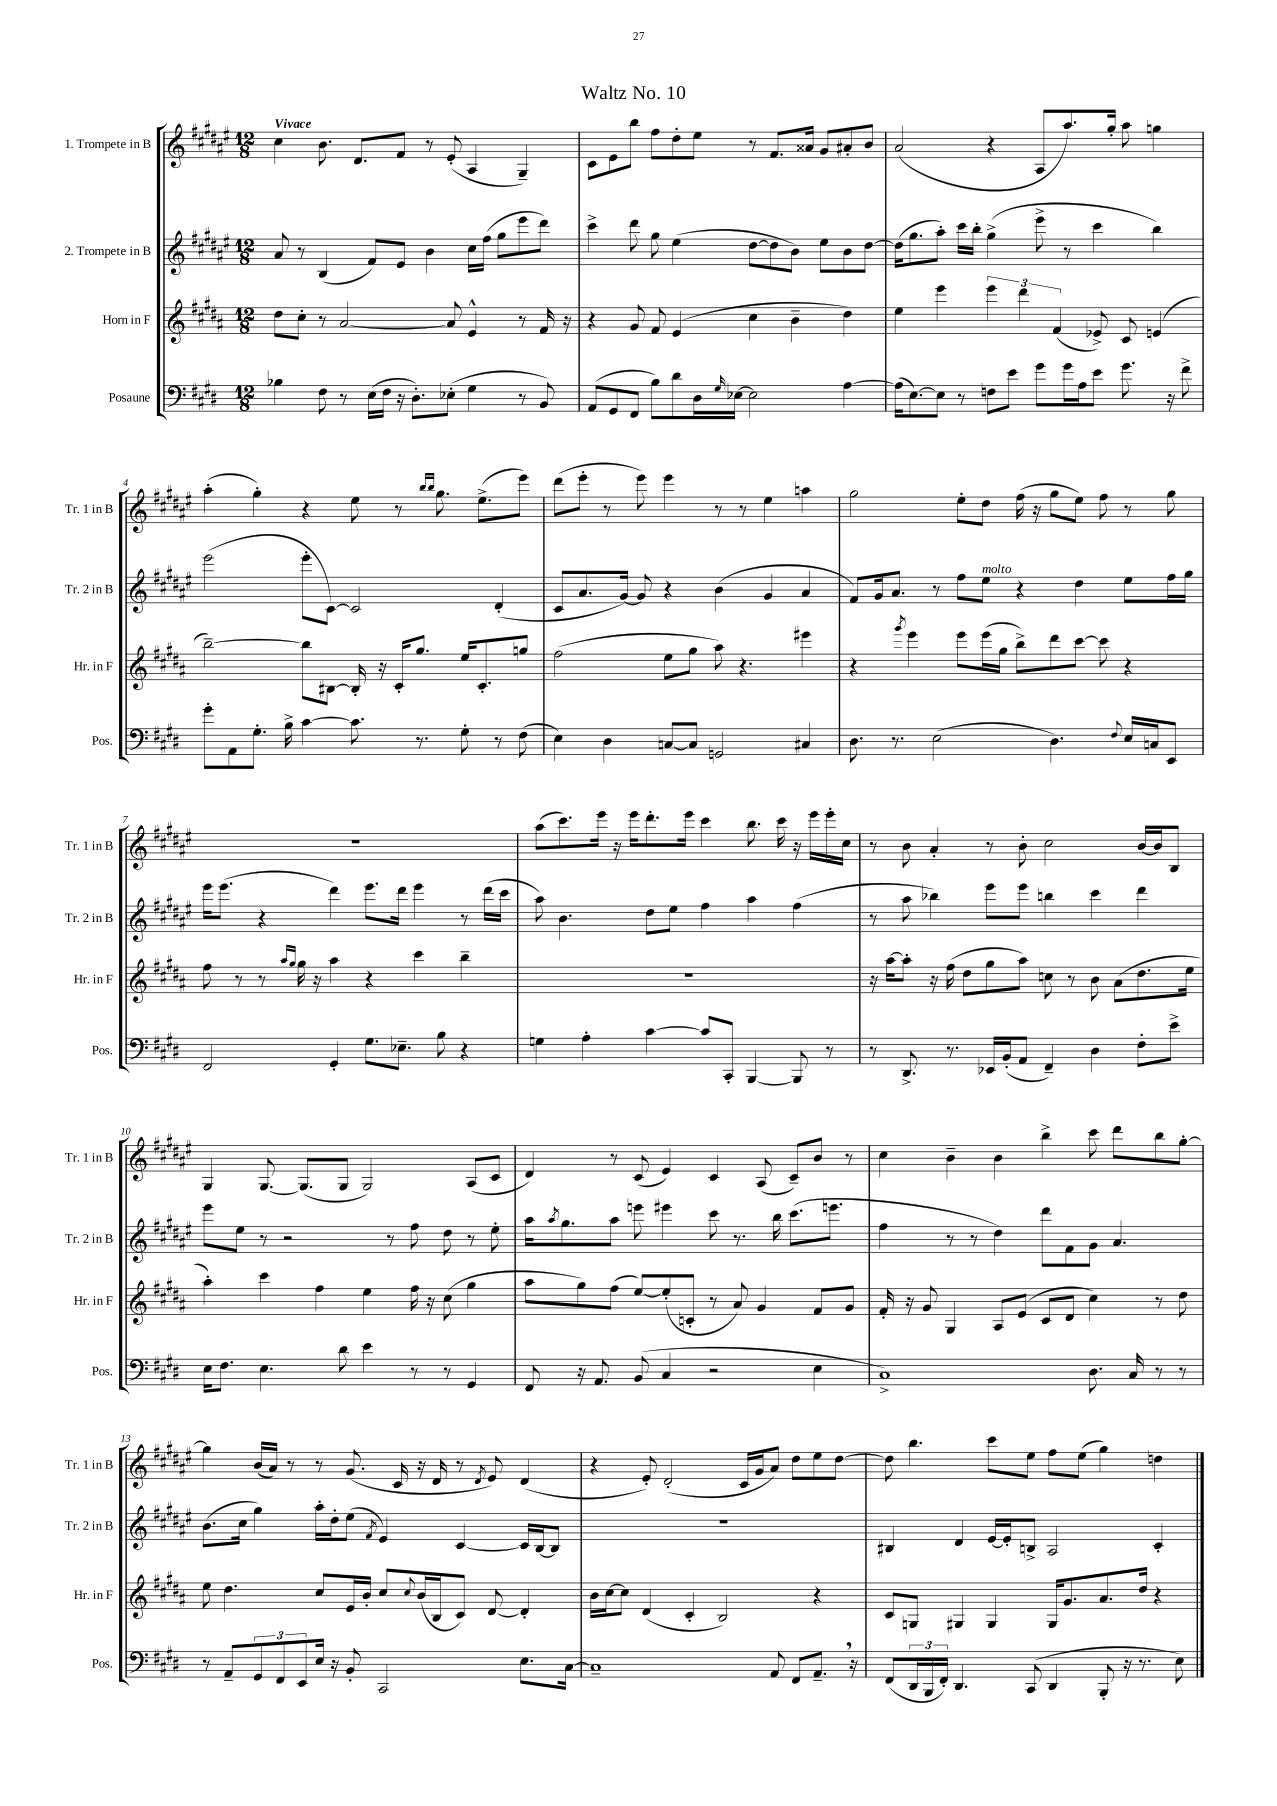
\header { title = "Waltz No. 10" }
<<
\new StaffGroup <<
\new Staff = "s0" \with { instrumentName = "1. Trompete in B" shortInstrumentName = "Tr. 1 in B" } {
    \clef treble \key fis \major \numericTimeSignature \time 12/8 \tempo "Vivace"
    cis''4 b'8. dis'8. fis'8 r8 eis'8-.( ais4 gis4--) |
    cis'8 eis'8 b''8 fis''8 dis''8-. eis''8 r8 fis'8. aisis'16 gis'8 ais'8-. b'8 |
    ais'2( r4 ais8 ais''8.) gis''16-. ais''8 g''4 |
    ais''4-.( gis''4-.) r4 eis''8 r8 \grace { b''16 b''16 } gis''8. eis''8.->( eis'''8) |
    dis'''8( eis'''8-. r8 eis'''8) eis'''4 r8 r8 eis''4 a''4 |
    gis''2 eis''8-. dis''8 fis''16( r16 gis''8 eis''8) fis''8 r8 gis''8 |
    R1. |
    ais''8( cis'''8.) eis'''16 r16 eis'''16 dis'''8.-. eis'''16 cis'''4 b''8. cis'''16 r16 eis'''16 eis'''16-. cis''16 |
    r8 b'8 ais'4-. r8 b'8-. cis''2 b'16~ b'16 b8 |
    gis4 gis8.~ gis8.( gis8 gis2) ais8( cis'8 |
    dis'4) r8 cis'8( eis'4) cis'4 ais8( cis'8--) b'8 r8 |
    cis''4 b'4-- b'4 b''4-> cis'''8 dis'''8 b''8 gis''8~-. |
    gis''4 b'16( ais'16) r8 r8 gis'8.( cis'16 r16 dis'16 r8 \acciaccatura { dis'8 } eis'8) dis'4( |
    r4 eis'8-.) dis'2-.( cis'16 gis'16 ais'8) dis''8 eis''8 dis''8~ |
    dis''8 b''4. cis'''8 eis''8 fis''8 eis''8( gis''4) d''4 \bar "|." |
}
\new Staff = "s1" \with { instrumentName = "2. Trompete in B" shortInstrumentName = "Tr. 2 in B" } {
    \clef treble \key fis \major \numericTimeSignature \time 12/8
    ais'8 r8 b4( fis'8) eis'8 b'4 cis''16 fis''16( gis''8 eis'''8 dis'''8) |
    cis'''4-> dis'''8 gis''8 eis''4( dis''8~ dis''8 b'8) eis''8 b'8 dis''8~ |
    dis''16( gis''8. ais''8-.) cis'''16 b''16-. gis''4->( eis'''8-> r8 cis'''4 b''4) |
    eis'''2( eis'''8-. cis'8~) cis'2 dis'4-.( |
    cis'8 ais'8. gis'16~) gis'8 r4 b'4( gis'4 ais'4 |
    fis'8) gis'16 ais'8. r8 fis''8 eis''8^\markup { \italic "molto" } r4 dis''4 eis''8 fis''16 gis''16 |
    eis'''16 eis'''8.( r4 dis'''4) eis'''8. dis'''16 eis'''4 r8 dis'''16( cis'''16 |
    ais''8) b'4. dis''8 eis''8 fis''4 ais''4 fis''4( |
    r8 ais''8 bes''4) eis'''8 eis'''8 b''4 cis'''4 dis'''4 |
    eis'''8 eis''8 r8 r2 r8 fis''8 dis''8 r8 eis''8-. |
    ais''16 \acciaccatura { ais''8 } gis''8. ais''8 e'''8 eis'''4 cis'''8 r8. b''16 cis'''8.( e'''8. |
    fis''4 r8 r8 dis''4) dis'''8 fis'8 gis'8 ais'4. |
    b'8.( cis''16 gis''4) ais''16-. dis''16-. eis''8( \acciaccatura { fis'8 } eis'4) cis'4~ cis'16 b16~ b8 |
    R1. |
    bis4 dis'4 eis'16~ eis'16-. b8-> ais2 cis'4-. \bar "|." |
}
\new Staff = "s2" \with { instrumentName = "Horn in F" shortInstrumentName = "Hr. in F" } {
    \clef treble \key b \major \numericTimeSignature \time 12/8
    dis''8 cis''8-. r8 ais'2~ ais'8 e'4-^ r8 fis'16 r16 |
    r4 gis'8 fis'8 e'4( cis''4 b'4-- dis''4) |
    e''4 e'''4 \tuplet 3/2 { e'''4 dis'''4 fis'4( } ees'8->) cis'8 e'4( |
    b''2~--) b''8 bis8~ bis16-. r16 cis'16-. gis''8. e''16 cis'8.-. g''8 |
    fis''2( e''8 gis''8 ais''8) r4. eis'''4 |
    r4 \acciaccatura { gis'''8 } e'''4 e'''8 e'''16( gis''16 b''8->) dis'''8 cis'''8~ cis'''8 r4 |
    fis''8 r8 r8 \grace { ais''16 gis''16 } gis''16 r16 ais''4 r4 cis'''4 b''4-- |
    R1. |
    r16 ais''16~ ais''8-. r16 fis''16( dis''8 gis''8 ais''8) c''8 r8 b'8 ais'8( dis''8. e''16 |
    ais''4-.) cis'''4 fis''4 e''4 fis''16 r16 cis''8( gis''4 |
    ais''8 gis''8) fis''8( e''8~) e''8-.( c'8-. r8 ais'8) gis'4 fis'8 gis'8 |
    fis'16-. r16 gis'8 gis4 ais8 e'8( cis'8 dis'8 cis''4) r8 dis''8 |
    e''8 dis''4. cis''8 e'16 b'16-. cis''8 \appoggiatura { cis''8 } b'16( b16 cis'8) dis'8~ dis'4-. |
    b'16 cis''16~ cis''8 dis'4( cis'4-. b2) r4 |
    cis'8 g8 gis4 gis4 gis16 gis'8. ais'8. dis''16 r4 \bar "|." |
}
\new Staff = "s3" \with { instrumentName = "Posaune" shortInstrumentName = "Pos." } {
    \clef bass \key e \major \numericTimeSignature \time 12/8
    bes4 fis8 r8 e16( fis16 r16 dis8.-.) ees8-.( gis4 r8 b,8) |
    a,8( gis,8 fis,8 b8) dis'8 dis16 \grace { gis16 } ees16~ ees2 a4~ |
    a16( e8.~) e8 r8 f8 e'8 gis'8 gis'16 a16 e'8 gis'8. r16 fis'8-> |
    gis'8-. a,8 gis8.-. b16-> cis'4~ cis'8. r8. gis8-. r8 fis8( |
    e4) dis4 c8~ c8 g,2 cis4 |
    dis8. r8. e2( dis4.) \appoggiatura { fis8 } e16 c16 e,8 |
    fis,2 gis,4-. gis8. ees8.-- b8 r4 |
    g4 a4-. cis'4~ cis'8 cis,8-. b,,4~ b,,8 r8 |
    r8 dis,8.-> r8. ees,16 b,16-.( a,8 fis,4--) dis4 fis8-. e'8-> |
    e16 fis8. e4. dis'8 e'4 r8 r8 gis,4 |
    fis,8 r16 a,8. b,8( cis4 r2 e4 |
    cis1->) dis8. cis16 r8 r8 |
    r8 a,8-- \tuplet 3/2 { gis,8 fis,8 e,8 } e16 r16 b,8-. cis,2 e8. cis16~ |
    cis1-- a,8 fis,8 a,8.-- \breathe r16 |
    fis,8( \tuplet 3/2 { dis,16 b,,16 fis,16-.) } dis,4. cis,8( dis,4 b,,8-. r16 r8. e8) \bar "|." |
}
>>
>>
